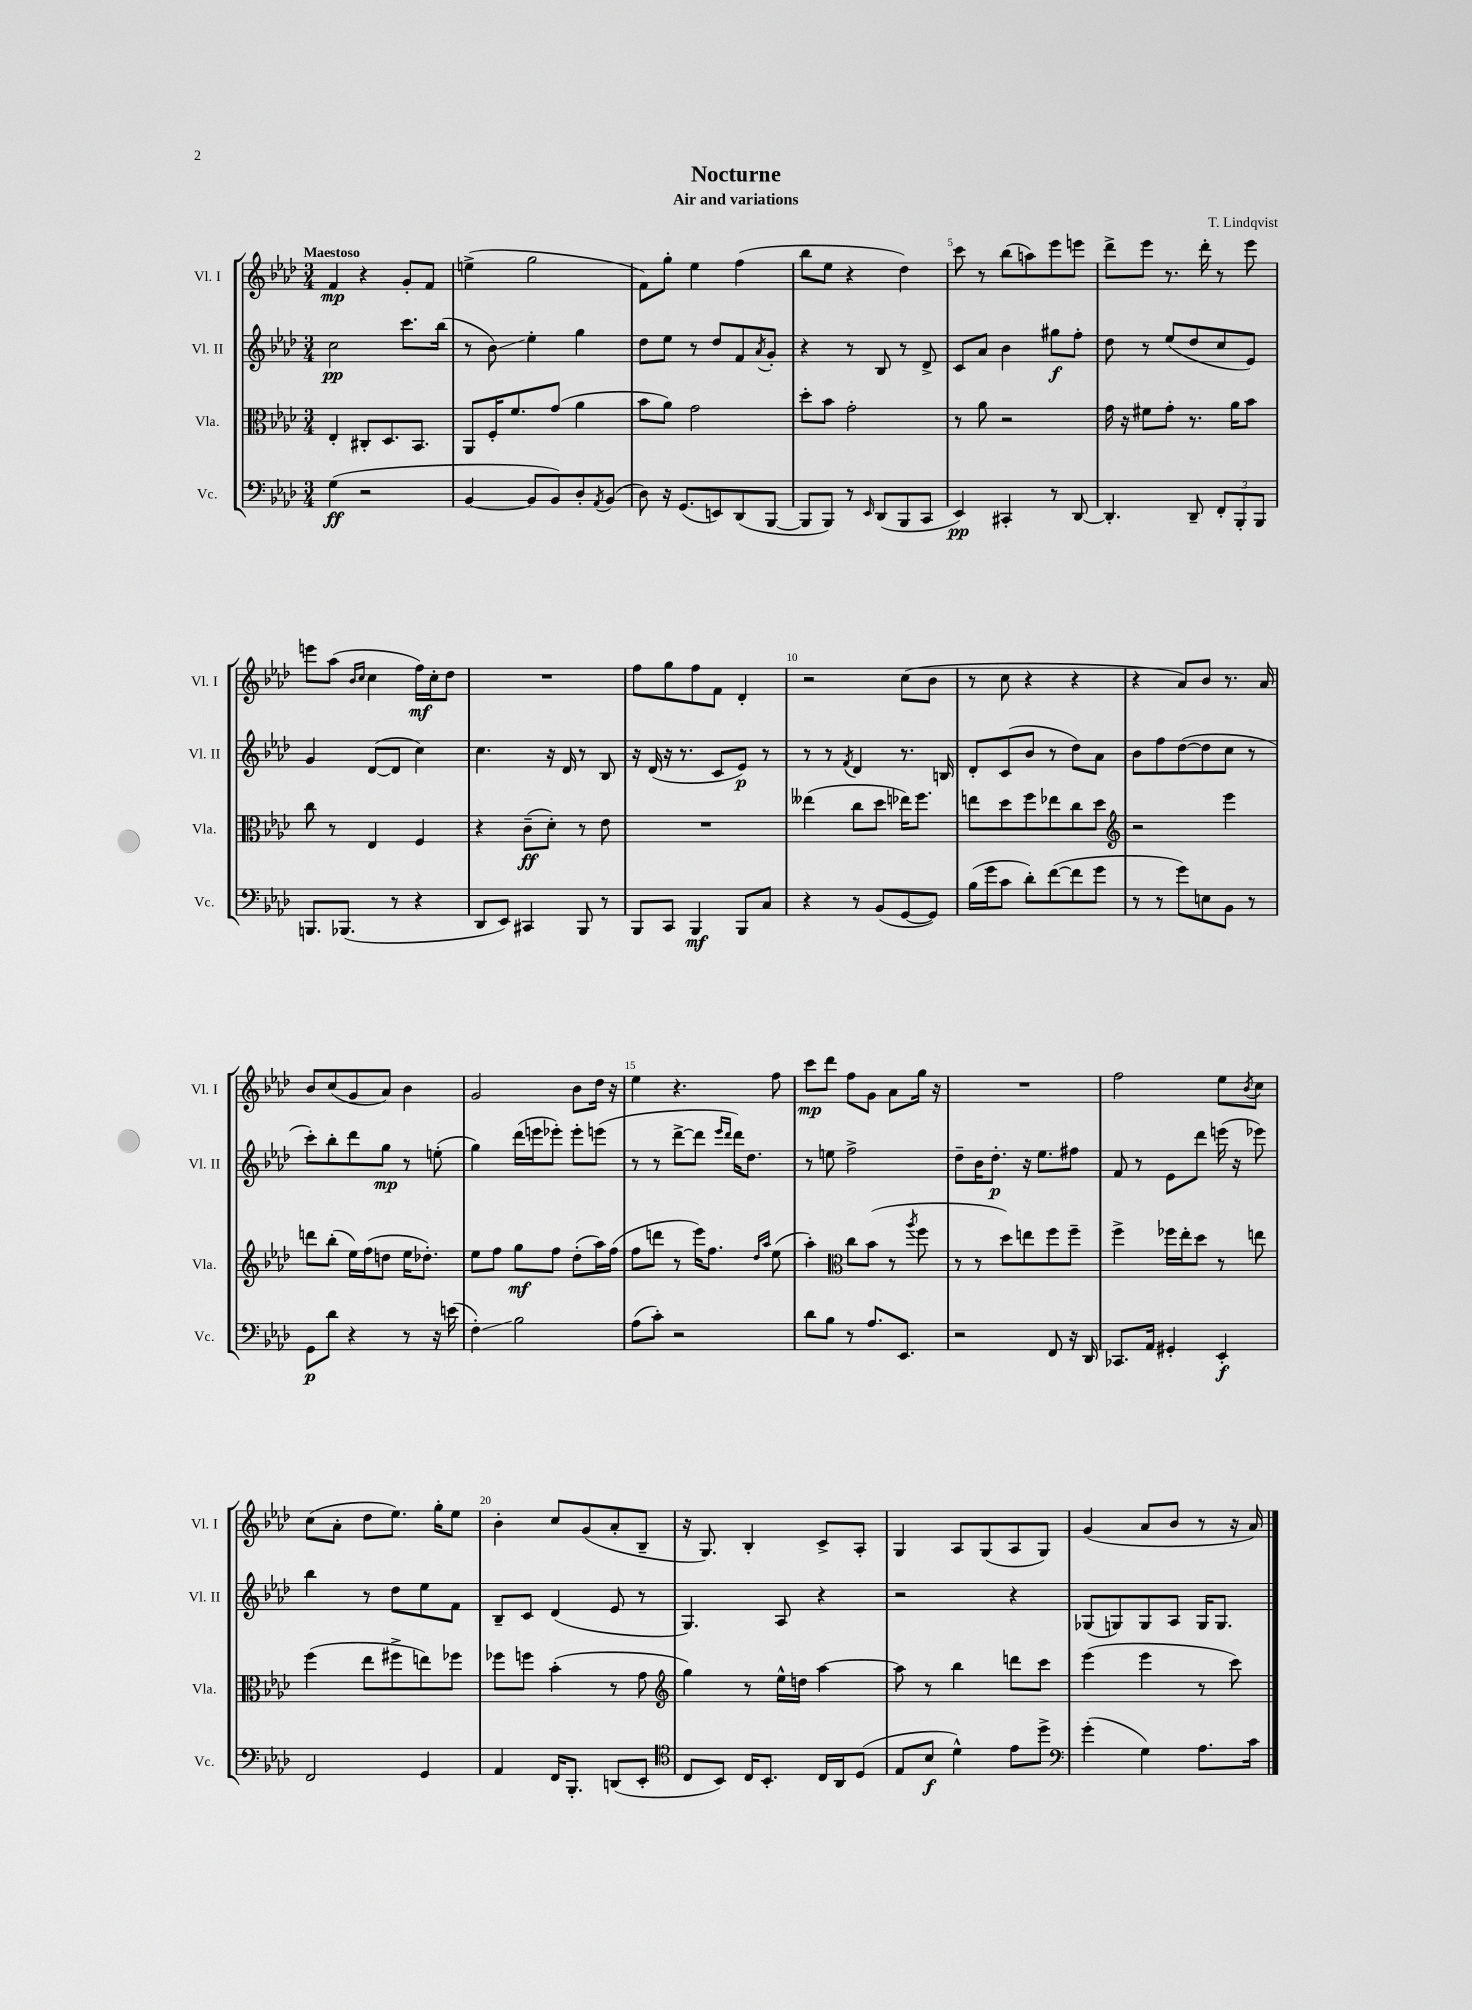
\header { title = "Nocturne" composer = "T. Lindqvist" subtitle = "Air and variations" }
<<
\new StaffGroup <<
\new Staff = "s0" \with { instrumentName = "Vl. I" shortInstrumentName = "Vl. I" } {
    \clef treble \key aes \major \numericTimeSignature \time 3/4 \tempo "Maestoso"
    f'4\mp r4 g'8-. f'8 |
    e''4->( g''2 |
    f'8) g''8-. ees''4 f''4( |
    bes''8 ees''8 r4 des''4) |
    c'''8 r8 bes''8( a''8) ees'''8 e'''8 |
    des'''8-> ees'''8 r8. des'''16-. r8 ees'''8 |
    e'''8 aes''8( \grace { bes'16 c''16 } c''4 f''16\mf) c''16-. des''8 |
    R2. |
    f''8 g''8 f''8 f'8 des'4-. |
    r2 c''8( bes'8 |
    r8 c''8 r4 r4 |
    r4 aes'8) bes'8 r8. aes'16 |
    bes'8 c''8( g'8 aes'8) bes'4 |
    g'2 bes'8 des''16 r16 |
    ees''4 r4. f''8 |
    c'''8\mp des'''8 f''8 g'8 aes'8 g''16 r16 |
    R2. |
    f''2 ees''8 \acciaccatura { bes'8 } c''8 |
    c''8( aes'8-. des''8 ees''8.) g''16-. ees''8 |
    bes'4-. c''8 g'8( aes'8-. bes8-- |
    r16 g8.) bes4-. c'8-> aes8-. |
    g4 aes8 g8( aes8 g8) |
    g'4( aes'8 bes'8 r8 r16 aes'16) \bar "|." |
}
\new Staff = "s1" \with { instrumentName = "Vl. II" shortInstrumentName = "Vl. II" } {
    \clef treble \key aes \major \numericTimeSignature \time 3/4
    c''2\pp c'''8. bes''16( |
    r8 bes'8\glissando) ees''4-. g''4 |
    des''8 ees''8 r8 des''8 f'8 \acciaccatura { aes'8 } g'8-. |
    r4 r8 bes8 r8 des'8-> |
    c'8 aes'8 bes'4 gis''8\f f''8-. |
    des''8 r8 ees''8( des''8 c''8 ees'8) |
    g'4 des'8~( des'8 c''4) |
    c''4. r16 des'16 r8 bes8 |
    r16 des'16( r16 r8. c'8 ees'8\p) r8 |
    r8 r8 \acciaccatura { f'8 } des'4 r8. b16 |
    des'8-. c'8( bes'8 r8 des''8) aes'8 |
    bes'8 f''8 des''8~( des''8 c''8 r8 |
    c'''8-.) bes''8-. des'''8 g''8\mp r8 e''8-.( |
    g''4) des'''16( e'''16 ees'''8-.) ees'''8-. e'''8( |
    r8 r8 des'''8~-> des'''8 \grace { ees'''16 des'''16 } des'''16) des''8. |
    r8 e''8 f''2-> |
    des''8-- bes'16 des''8.-.\p r16 ees''8. fis''8 |
    f'8 r8 ees'8 des'''8 e'''16( r16 ees'''8) |
    bes''4 r8 des''8 ees''8 f'8 |
    bes8-- c'8 des'4( ees'8 r8 |
    g4.) aes8 r4 |
    r2 r4 |
    ges8( g8) g8 aes8 g16 g8. \bar "|." |
}
\new Staff = "s2" \with { instrumentName = "Vla." shortInstrumentName = "Vla." } {
    \clef alto \key aes \major \numericTimeSignature \time 3/4
    ees4-. cis8-. des8. bes,8. |
    aes,8 f16-. f'8. g'8( aes'4 |
    bes'8 aes'8) g'2 |
    des''8-. bes'8 g'2-. |
    r8 aes'8 r2 |
    g'16 r16 fis'8 g'8-. r8. aes'16 bes'8 |
    c''8 r8 ees4 f4 |
    r4 c'8--\ff( des'8-.) r8 ees'8 |
    R2. |
    eeses''4( c''8 des''8 ees''16) f''8. |
    e''8 des''8 f''8 ees''8 c''8 des''8 |
    \clef treble r2 ees'''4 |
    d'''8 bes''8-.( ees''16) f''16( d''8 ees''16 des''8.-.) |
    ees''8 f''8 g''8\mf f''8 des''8-.( aes''16) f''16( |
    f''8 d'''8 r8 ees'''16) f''8. \grace { des''16 aes''16 } ees''8( |
    aes''4-.) \clef alto c''8 bes'8( r8 \acciaccatura { aes''8 } f''8 |
    r8 r8 des''8) e''8 f''8 f''8-- |
    f''4-> fes''16 ees''16-. des''8 r8 e''8 |
    f''4( ees''8 fis''8-> e''8) fes''8 |
    fes''8 f''8 bes'4-.( r8 g'8 |
    \clef treble g''4) r8 ees''16-^ d''16 aes''4~ |
    aes''8 r8 bes''4 d'''8 c'''8 |
    ees'''4( ees'''4 r8 c'''8) \bar "|." |
}
\new Staff = "s3" \with { instrumentName = "Vc." shortInstrumentName = "Vc." } {
    \clef bass \key aes \major \numericTimeSignature \time 3/4
    g4\ff( r2 |
    bes,4~ bes,8 bes,8) des8-. \acciaccatura { aes,8 } bes,8( |
    des8) r16 g,8.( e,8) des,8( bes,,8~ |
    bes,,8 bes,,8) r8 \grace { ees,16 } des,8( bes,,8 c,8 |
    ees,4\pp) cis,4-. r8 des,8~ |
    des,4.-. des,8-- \tuplet 3/2 { f,8-. bes,,8-. bes,,8 } |
    b,,8. bes,,8.( r8 r4 |
    des,8 ees,8) cis,4 bes,,8 r8 |
    bes,,8 c,8 bes,,4\mf bes,,8 c8 |
    r4 r8 bes,8( g,8~ g,8) |
    bes16( g'16 c'8 des'8-.) f'8~( f'8 g'8 |
    r8 r8 g'8) e8 bes,8 r8 |
    g,8\p des'8 r4 r8 r16 e'16( |
    f4-.\glissando) bes2 |
    aes8( c'8-.) r2 |
    des'8 bes8 r8 aes8. ees,8. |
    r2 f,8 r16 des,16 |
    ces,8. aes,16 gis,4-. ees,4-.\f |
    f,2 g,4 |
    aes,4 f,16 bes,,8.-. d,8( ees,8-. |
    \clef tenor c8 bes,8) c16 bes,8.-. c16 aes,16 des8( |
    ees8 bes8\f des'4-^) ees'8 des''8-> |
    \clef bass g'4-.( g4) aes8. c'16 \bar "|." |
}
>>
>>
\layout { \context { \Score \override BarNumber.break-visibility = ##(#f #t #t) barNumberVisibility = #(every-nth-bar-number-visible 5) } }
